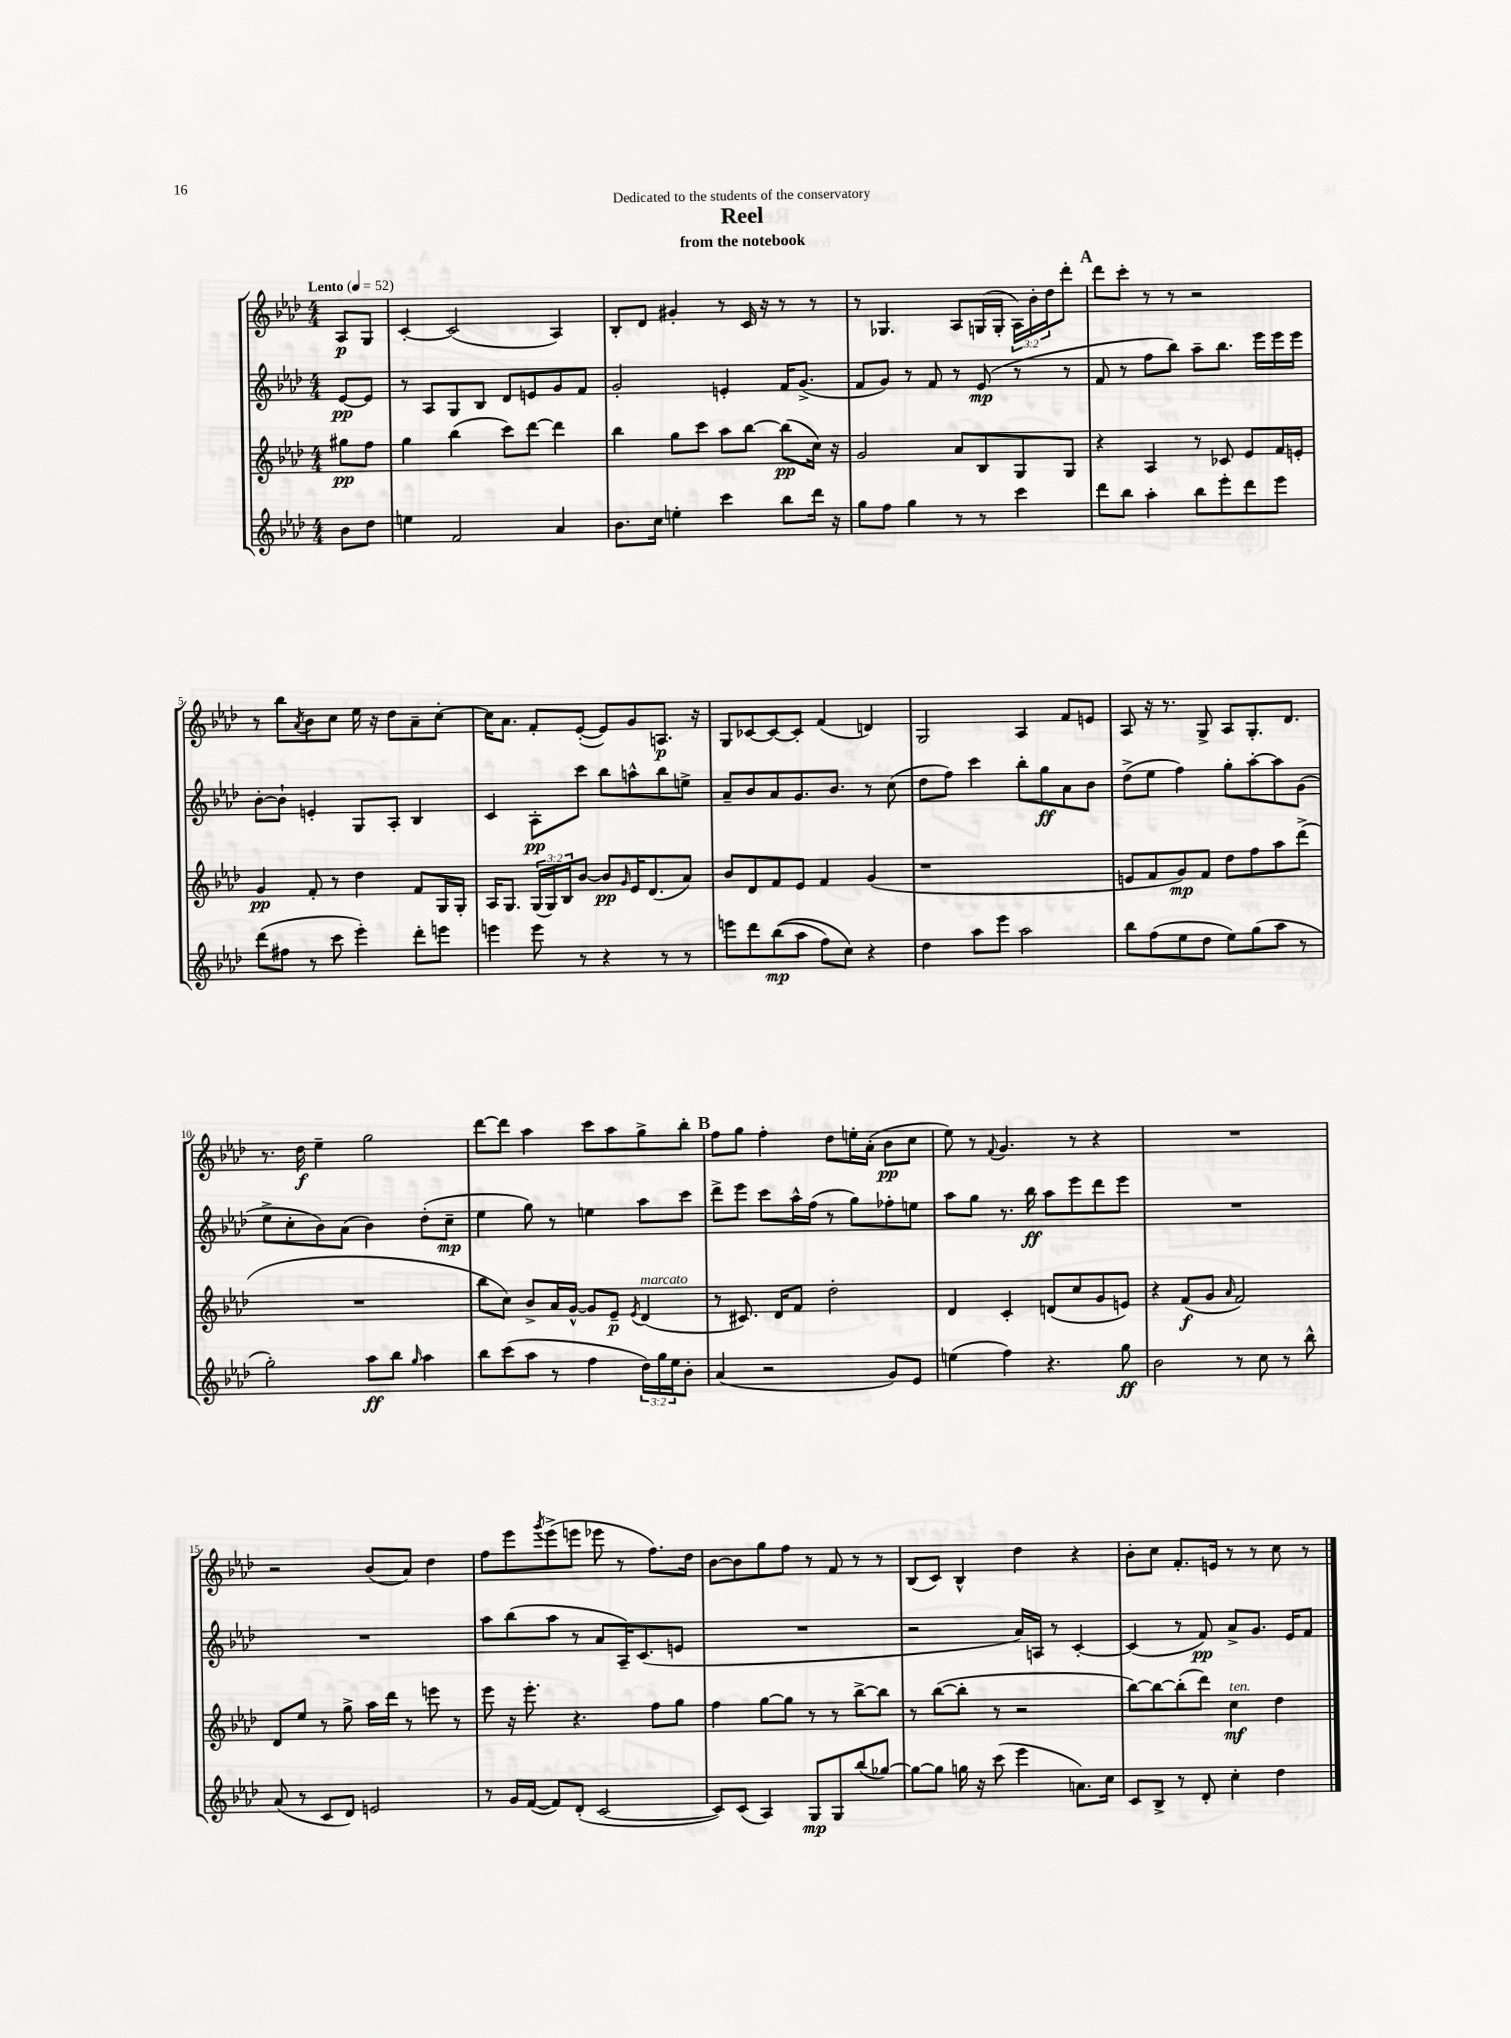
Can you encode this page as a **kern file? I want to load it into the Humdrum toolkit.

**kern	**kern	**kern	**kern
*staff4	*staff3	*staff2	*staff1
*clefG2	*clefG2	*clefG2	*clefG2
*k[b-e-a-d-]	*k[b-e-a-d-]	*k[b-e-a-d-]	*k[b-e-a-d-]
*M4/4	*M4/4	*M4/4	*M4/4
*MM52	*MM52	*MM52	*MM52
8b-\L	8gg#\L	[8e-/L	8A-/L
8dd-\J	8ff\J	8e-/]J	8G/J
=	=	=	=
4ee\	4gg\	8r	[4c'/
.	.	8A-/L	.
2f/	(4bb-\	8G/	(2c/]
.	.	8B-/J	.
.	8ccc\L)	8d-/L	.
.	[8ddd-\J	8e/	.
4a-/	4ddd-\]	8g/	4A-/)
.	.	8f/J	.
=	=	=	=
8.b-\L	4bb-\	2g'/	8B-'/L
.	.	.	8d-/J
16cc\Jk	.	.	.
4ee'\	8gg\L	.	4g#'/
.	8ccc\J	.	.
4ccc\	8aa-\L	4e'/	8r
.	[8bb-\J	.	16c/
.	.	.	16r
8bb-\L	(8bb-\]L	16f/LK	8r
.	.	(8.g^/J	.
16ddd-\Jk	16cc\Jk)	.	8r
16r	16r	.	.
=	=	=	=
8gg\L	2g/	8f/L	8r
8ff\J	.	8g/J)	4.G-/
4gg\	.	8r	.
.	.	8f/	.
8r	8a-/L	8r	8A-/L
8r	8B-/	(8e-/	(16G/L
.	.	.	16G'/JJ
4ccc\	8G/	8r	24A-\LL)
.	.	.	24b-'\
.	.	.	24dd-\J
.	8G/J	8r	8ddd-'\J
=	=	=	=
8ddd-\L	4r	8f/	8ddd-\L
8bb-\J	.	8r	8ccc'\J
4aa-'\	4A-/	8ff\L	8r
.	.	8bb-\J)	8r
8bb-\L	8r	8aa-~\L	2r
8eee-'\	8c-/	8.bb-\J	.
8ddd-\	8e-/L	.	.
.	.	16eee-\LL	.
8eee-\J	16f/L	16eee-\	.
.	16e'/JJ	16eee-\JJ	.
=	=	=	=
(8ddd-\L	4g/	[8b-'\L	8r
8ff#\J	.	8b-`\]J	8bb-\L
.	.	.	8qa-/
8r	8f'/	4e'/	8b-\
8ccc\	8r	.	8cc\J
4eee-'\)	4dd-\	8G/L	16ee-\
.	.	.	16r
.	.	8A-'/J	8dd-\L
8ddd-'\L	8f/L	4B-/	8a-~\
8eee\J	16G/L	.	[8cc'\J
.	16G'/JJ	.	.
=	=	=	=
4eee\	16A-/LK	4c/	16cc\]LK
.	8.G/J	.	8.a-\J
8eee\	(24G/LL	8A-'\L	8f'/L
.	24G/)	.	.
.	24B-/J	.	.
8r	[8b-/J	8ccc\J	([8e-'/J
4r	8b-/]L	8bb-\L	8e-/]L)
.	16qqg/	.	.
.	16e-/K	8aa^^\	8g/
.	(8.d-/	.	.
8r	.	8bb-\	8.A/J
8r	8a-/J)	8ee^\J	.
.	.	.	16r
=	=	=	=
8eee\L	8b-/L	8a-~/L	8G/L
8ddd-\	8d-/	8b-/	[8c-/
&((8bb-\	8f/	8a-/	8c-/_
8aa-\J	8e-/J	8.g/	8c-'/]J
8ff\L)	4f/	.	(4f/
.	.	8.b-/J	.
8cc\J&)	.	.	.
4r	(4g/	8r	4d/)
.	.	(8cc\	.
=	=	=	=
4dd-\	1r	8dd-\L	2G/
.	.	8ff\J)	.
8aa-\L	.	4ccc\	.
8eee-\J	.	.	.
2aa-\	.	8bb-'\L	4A-/
.	.	8gg\	.
.	.	8a-\	8f/L
.	.	8b-\J	8e/J
=	=	=	=
8bb-\L	8e/L	(8dd-^\L	8A-/
(8ff\	8f/	8ee-\J	16r
.	.	.	8.r
8ee-\	8g/)	4ff\)	.
8dd-\J	8f/J	.	8G^/
8ee-\L)	8dd-\L	8gg'\L	8A-/L
(8gg\	8ff\	[8aa-'\	8.G'/
8aa-\J	8aa-\	8aa-\]	.
.	.	.	8.d-/J
8r	(8ddd-^\J	(8g\J	.
=	=	=	=
2gg'\)	1r	8ee-^\L	8.r
.	.	8cc'\	.
.	.	.	16dd-\
.	.	8b-\)	4ee-~\
.	.	(8a-\J	.
8aa-\L	.	4b-\)	2gg\
8bb-\J	.	.	.
16qqgg/	.	.	.
4aa-\	.	(8dd-'\L	.
.	.	8cc~\J	.
=	=	=	=
8bb-\L	8bb-\L	4ee-\	[8ddd-\L
(8ccc\	8cc\J)	.	8ddd-\]J
8aa-\J	8b-^/L	8gg\)	4aa-\
8r	16a-/L	8r	.
.	[16g^^/JJ	.	.
4ff\	8g/]L	4ee\	8ccc\L
.	8e-~/J	.	8aa-\
.	8qe-/	.	.
24dd-\LL)	(4d-/	8aa-\L	8gg^\
24gg\	.	.	.
24ee-\J	.	.	.
8b-'\J	.	8ccc\J	8bb-'\J
=	=	=	=
(4a-/	8r	8ddd-^\L	8ff\L
.	8.c#/)	8eee-\J	8gg\J
2r	.	8ccc\L	4ff'\
.	16d-/LK	.	.
.	8f/J	16aa-^^\L	.
.	.	(16ff\JJ	.
.	2dd-'\	8r	8dd-\L
.	.	8gg\L)	16ee'\L
.	.	.	(16a-'\JJ
8g/L)	.	8ff-'\	8b-\L
8e-/J	.	8ee\J	8cc\J
=	=	=	=
(4ee\	4d-/	8aa-\L	8ee-\)
.	.	8gg\J	8r
.	.	.	8qqf/
4ff\)	4c'/	8.r	4.g/
.	.	16bb-\	.
4.r	(8d/L	8aa-\L	.
.	8cc/	8eee-\	8r
.	8g/	8ddd-\	4r
8gg\	8e/J)	8eee-\J	.
=	=	=	=
2b-\	4r	1r	1r
.	(8f/L	.	.
.	8g/J	.	.
.	16qqa-/	.	.
8r	2f/)	.	.
8cc\	.	.	.
8r	.	.	.
8bb-^^\	.	.	.
=	=	=	=
(8a-/	8d-/L	1r	2r
8r	8ee-/J	.	.
8c/L	8r	.	.
8d-/J)	8gg^\	.	.
2e/	16aa-\LL	.	(8b-/L
.	16ddd-\JJ	.	.
.	8r	.	8a-/J)
.	8eee\	.	4dd-\
.	8r	.	.
=	=	=	=
8r	8eee-\	8aa-\L	8ff\L
16g/LL	16r	(8bb-\	8eee-\
([16f/JJ	8.eee-'\	.	.
.	.	.	8qggg/
8f/]L)	.	8aa-\J	(8eee-^\
(8d-'/J	4.r	8r	8eee\J
[2c/	.	8a-/L	8eee-\
.	.	16A-~/K)	8r
.	.	(8.c/	.
.	8ff\L	.	8.ff\L)
.	8gg\J	8e/J	.
.	.	.	16dd-\Jk
=	=	=	=
8c/]L)	4ff\	1r	[8b-\L
(8c/J	.	.	8b-\]
4A-/)	[8gg\L	.	8gg\
.	8gg\]J	.	8ff\J
8G/L	8r	.	8r
8G/	8r	.	8f/
(8bb-/	[8bb-^\L	.	8r
[8gg-/J)	8bb-\]J	.	8r
=	=	=	=
8gg-\_L	8r	2r	(8B-/L
8gg-\]J	([8bb-\L	.	8c/J)
16gg\	8bb-'\]J	.	4B-^^/
16r	.	.	.
(8ccc\	8r	.	.
4eee-\	2r	16a-/LL)	4dd-\
.	.	16A/JJ	.
.	.	8r	.
8.a\L)	.	[4c'/	4r
16cc\Jk	.	.	.
=	=	=	=
8c/L	[8bb-\L)	(4c/]	8b-'\L
8B-^/J	8bb-\_	.	8cc\J
8r	(8bb-'\]	8r	8.f'/L
8d-'/	8ddd-\J)	8f/)	.
.	.	.	16e/Jk
4cc'\	4cc\	8a-^/L	8r
.	.	8.g/J	8r
4dd-\	4dd-\	.	8cc\
.	.	16e-/LK	.
.	.	8f/J	8r
==	==	==	==
*-	*-	*-	*-
